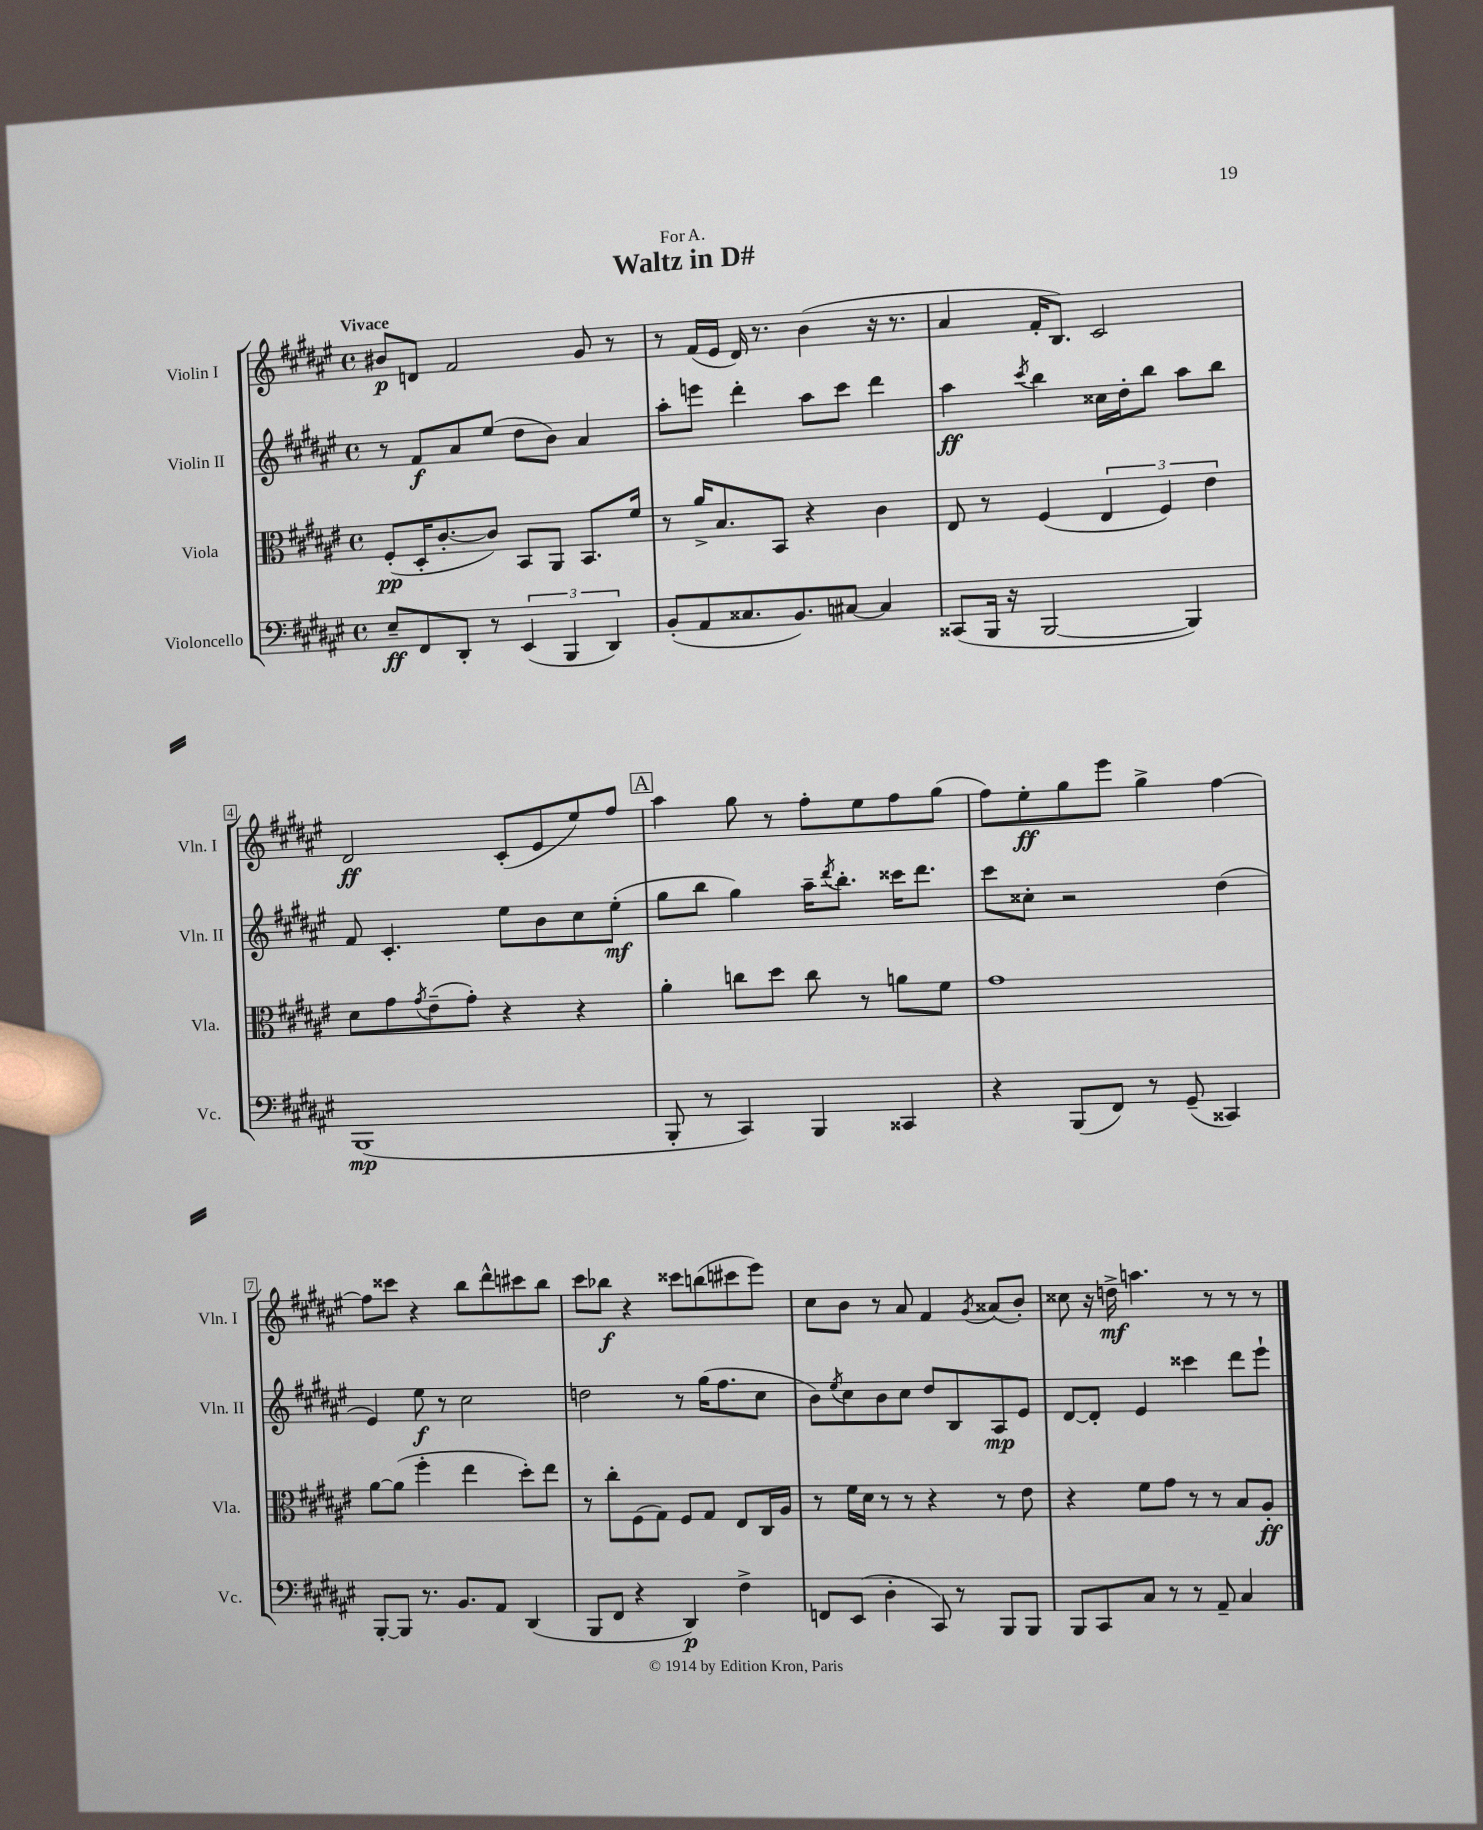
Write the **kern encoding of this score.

**kern	**dynam	**kern	**dynam	**kern	**dynam	**kern	**dynam
*part4	*part4	*part3	*part3	*part2	*part2	*part1	*part1
*staff4	*staff4	*staff3	*staff3	*staff2	*staff2	*staff1	*staff1
*I"Violoncello	*	*I"Viola	*	*I"Violin II	*	*I"Violin I	*
*I'Vc.	*	*I'Vla.	*	*I'Vln. II	*	*I'Vln. I	*
*clefF4	*	*clefC3	*	*clefG2	*	*clefG2	*
*k[f#c#g#d#a#e#]	*	*k[f#c#g#d#a#e#]	*	*k[f#c#g#d#a#e#]	*	*k[f#c#g#d#a#e#]	*
*M4/4	*	*M4/4	*	*M4/4	*	*M4/4	*
*met(c)	*	*met(c)	*	*met(c)	*	*met(c)	*
=1	=1	=1	=1	=1	=1	=1	=1
!	!	!	!	!	!	!LO:TX:a:B:t=Vivace	!
8E#~/L	ff	(8F#'/L	pp	8r	.	8b#X/L	p
8FF#/	.	16D#'/K	.	8f#/L	f	8dn/J	.
.	.	[8.c#'/	.	.	.	.	.
8DD#'/J	.	.	.	8a#/	.	2f#/	.
8r	.	8c#/J])	.	(8ee#/J	.	.	.
(6EE#/	.	8BB/L	.	8dd#\L	.	.	.
.	.	8AA#/J	.	8b\J)	.	.	.
6BBB/	.	.	.	.	.	.	.
.	.	8.BB/L	.	4a#/	.	8g#/	.
6DD#/)	.	.	.	.	.	.	.
.	.	.	.	.	.	8r	.
.	.	16f#/Jk	.	.	.	.	.
=2	=2	=2	=2	=2	=2	=2	=2
(8BB'/L	.	8r	.	8aa#'\L	.	8r	.
8AA#/	.	16a#^/KL	.	8eeen\J	.	(16f#/LL	.
.	.	8.B/	.	.	.	16e#/JJ	.
8.C##X/	.	.	.	4ddd#'\	.	16d#/)	.
.	.	.	.	.	.	8.r	.
.	.	8BB/J	.	.	.	.	.
8.BB/)	.	.	.	.	.	.	.
.	.	4r	.	8aa#\L	.	(4b\	.
[8C#X/J	.	.	.	8ccc#\J	.	.	.
4C#/]	.	4c#\	.	4ddd#\	.	16r	.
.	.	.	.	.	.	8.r	.
=3	=3	=3	=3	=3	=3	=3	=3
(8CC##X/L	.	8E#/	.	4aa#\	ff	4a#/	.
16BBB/Jk	.	8r	.	.	.	.	.
16r	.	.	.	.	.	.	.
.	.	.	.	8qccc#/	.	.	.
[2BBB/	.	(4F#/	.	4bb\	.	16f#'/KL	.
.	.	.	.	.	.	8.B/J)	.
.	.	6E#/	.	16cc##X\LL	.	2c#/	.
.	.	.	.	16dd#'\J	.	.	.
.	.	.	.	8bb\J	.	.	.
.	.	6F#/)	.	.	.	.	.
4BBB/])	.	.	.	8aa#\L	.	.	.
.	.	6e#\	.	.	.	.	.
.	.	.	.	8bb\J	.	.	.
!!LO:LB:g=z
=4	=4	=4	=4	=4	=4	=4	=4
(1BBB	mp	8d#\L	.	8f#/	.	2d#/	ff
.	.	8g#\	.	4.c#'/	.	.	.
.	.	8qg#/	.	.	.	.	.
.	.	(8e#~\	.	.	.	.	.
.	.	8g#'\J)	.	.	.	.	.
.	.	4r	.	8ee#\L	.	(8c#'/L	.
.	.	.	.	8b\	.	8e#/	.
.	.	4r	.	8cc#\	.	8ee#/)	.
.	.	.	.	(8ee#'\J	mf	8ff#/J	.
!!LO:REH:place=s1:t=A
=5	=5	=5	=5	=5	=5	=5	=5
8BBB'/	.	4a#'\	.	8gg#\L	.	4aa#\	.
8r	.	.	.	8bb\J	.	.	.
4CC#/)	.	8ccn\L	.	4gg#\)	.	8gg#\	.
.	.	8dd#\J	.	.	.	8r	.
4BBB/	.	8cc\	.	16aa#~\KL	.	8ff#'\L	.
.	.	.	.	8qddd#/	.	.	.
.	.	.	.	8.bb'\J	.	.	.
.	.	8r	.	.	.	8ee#\	.
4CC##X/	.	8an\L	.	16ccc##X\KL	.	8ff#\	.
.	.	.	.	8.ddd#\J	.	.	.
.	.	8f#\J	.	.	.	(8gg#\J	.
=6	=6	=6	=6	=6	=6	=6	=6
4r	.	1g#	.	8ccc#\L	.	8ff#\L)	.
.	.	.	.	8cc##X'\J	.	8ee#'\	ff
(8BBB/L	.	.	.	2r	.	8gg#\	.
8FF#/J)	.	.	.	.	.	8eee#\J	.
8r	.	.	.	.	.	4gg#^\	.
(8GG#~/	.	.	.	.	.	.	.
4CC##X/)	.	.	.	(4dd#\	.	[4ff#\	.
!!LO:LB:g=z
=7	=7	=7	=7	=7	=7	=7	=7
[8BBB'/L	.	[8a#\L	.	4e#/)	.	8ff#\L]	.
8BBB/J]	.	(8a#\J]	.	.	.	8ccc##X\J	.
8.r	.	4ff#'\	.	8ee#\	f	4r	.
.	.	.	.	8r	.	.	.
8.BB/L	.	.	.	.	.	.	.
.	.	4ee#\	.	2cc#\	.	8bb\L	.
8AA#/J	.	.	.	.	.	8ddd#^^\	.
(4DD#/	.	8dd#'\L)	.	.	.	8ccc#X\	.
.	.	8ee#\J	.	.	.	8bb\J	.
=8	=8	=8	=8	=8	=8	=8	=8
8BBB/L	.	8r	.	2ddn\	.	8ccc#\L	.
8FF#/J	.	8cc#'\L	.	.	.	8bb-X\J	f
4r	.	(8F#\	.	.	.	4r	.
.	.	8G#\J)	.	.	.	.	.
4DD#/)	p	8F#/L	.	8r	.	8ccc##X\L	.
.	.	8G#/J	.	(16gg#\KL	.	(8bbn\	.
.	.	.	.	8.ff#\	.	.	.
4F#^\	.	8E#/L	.	.	.	8ccc#X\	.
.	.	16C#/L	.	8cc#\J	.	8eee#\J)	.
.	.	16A#/JJ	.	.	.	.	.
=9	=9	=9	=9	=9	=9	=9	=9
8FFn/L	.	8r	.	8b\L)	.	8cc#\L	.
.	.	.	.	8qee#/	.	.	.
(8EE#/J	.	16f#\LL	.	8cc#\	.	8b\J	.
.	.	16d#\JJ	.	.	.	.	.
4D#'\	.	8r	.	8b\	.	8r	.
.	.	8r	.	8cc#\J	.	8a#/	.
8CC#/)	.	4r	.	8dd#/L	.	4f#/	.
8r	.	.	.	8B/	.	.	.
.	.	.	.	.	.	8qg#/	.
8BBB/L	.	8r	.	8A#/	mp	(8a##X/L	.
8BBB/J	.	8e#\	.	8e#/J	.	8b'/J)	.
=10	=10	=10	=10	=10	=10	=10	=10
8BBB/L	.	4r	.	[8d#/L	.	8cc##X\	.
8CC#/	.	.	.	8d#'/J]	.	16r	.
.	.	.	.	.	.	16ddn^\	mf
8C#/J	.	8f#\L	.	4e#/	.	4.aan\	.
8r	.	8g#\J	.	.	.	.	.
8r	.	8r	.	4ccc##X\	.	.	.
8AA#~/	.	8r	.	.	.	8r	.
4C#/	.	8B/L	.	8ddd#\L	.	8r	.
.	.	8A#'/J	ff	8eee#`\J	.	8r	.
==	==	==	==	==	==	==	==
*-	*-	*-	*-	*-	*-	*-	*-
